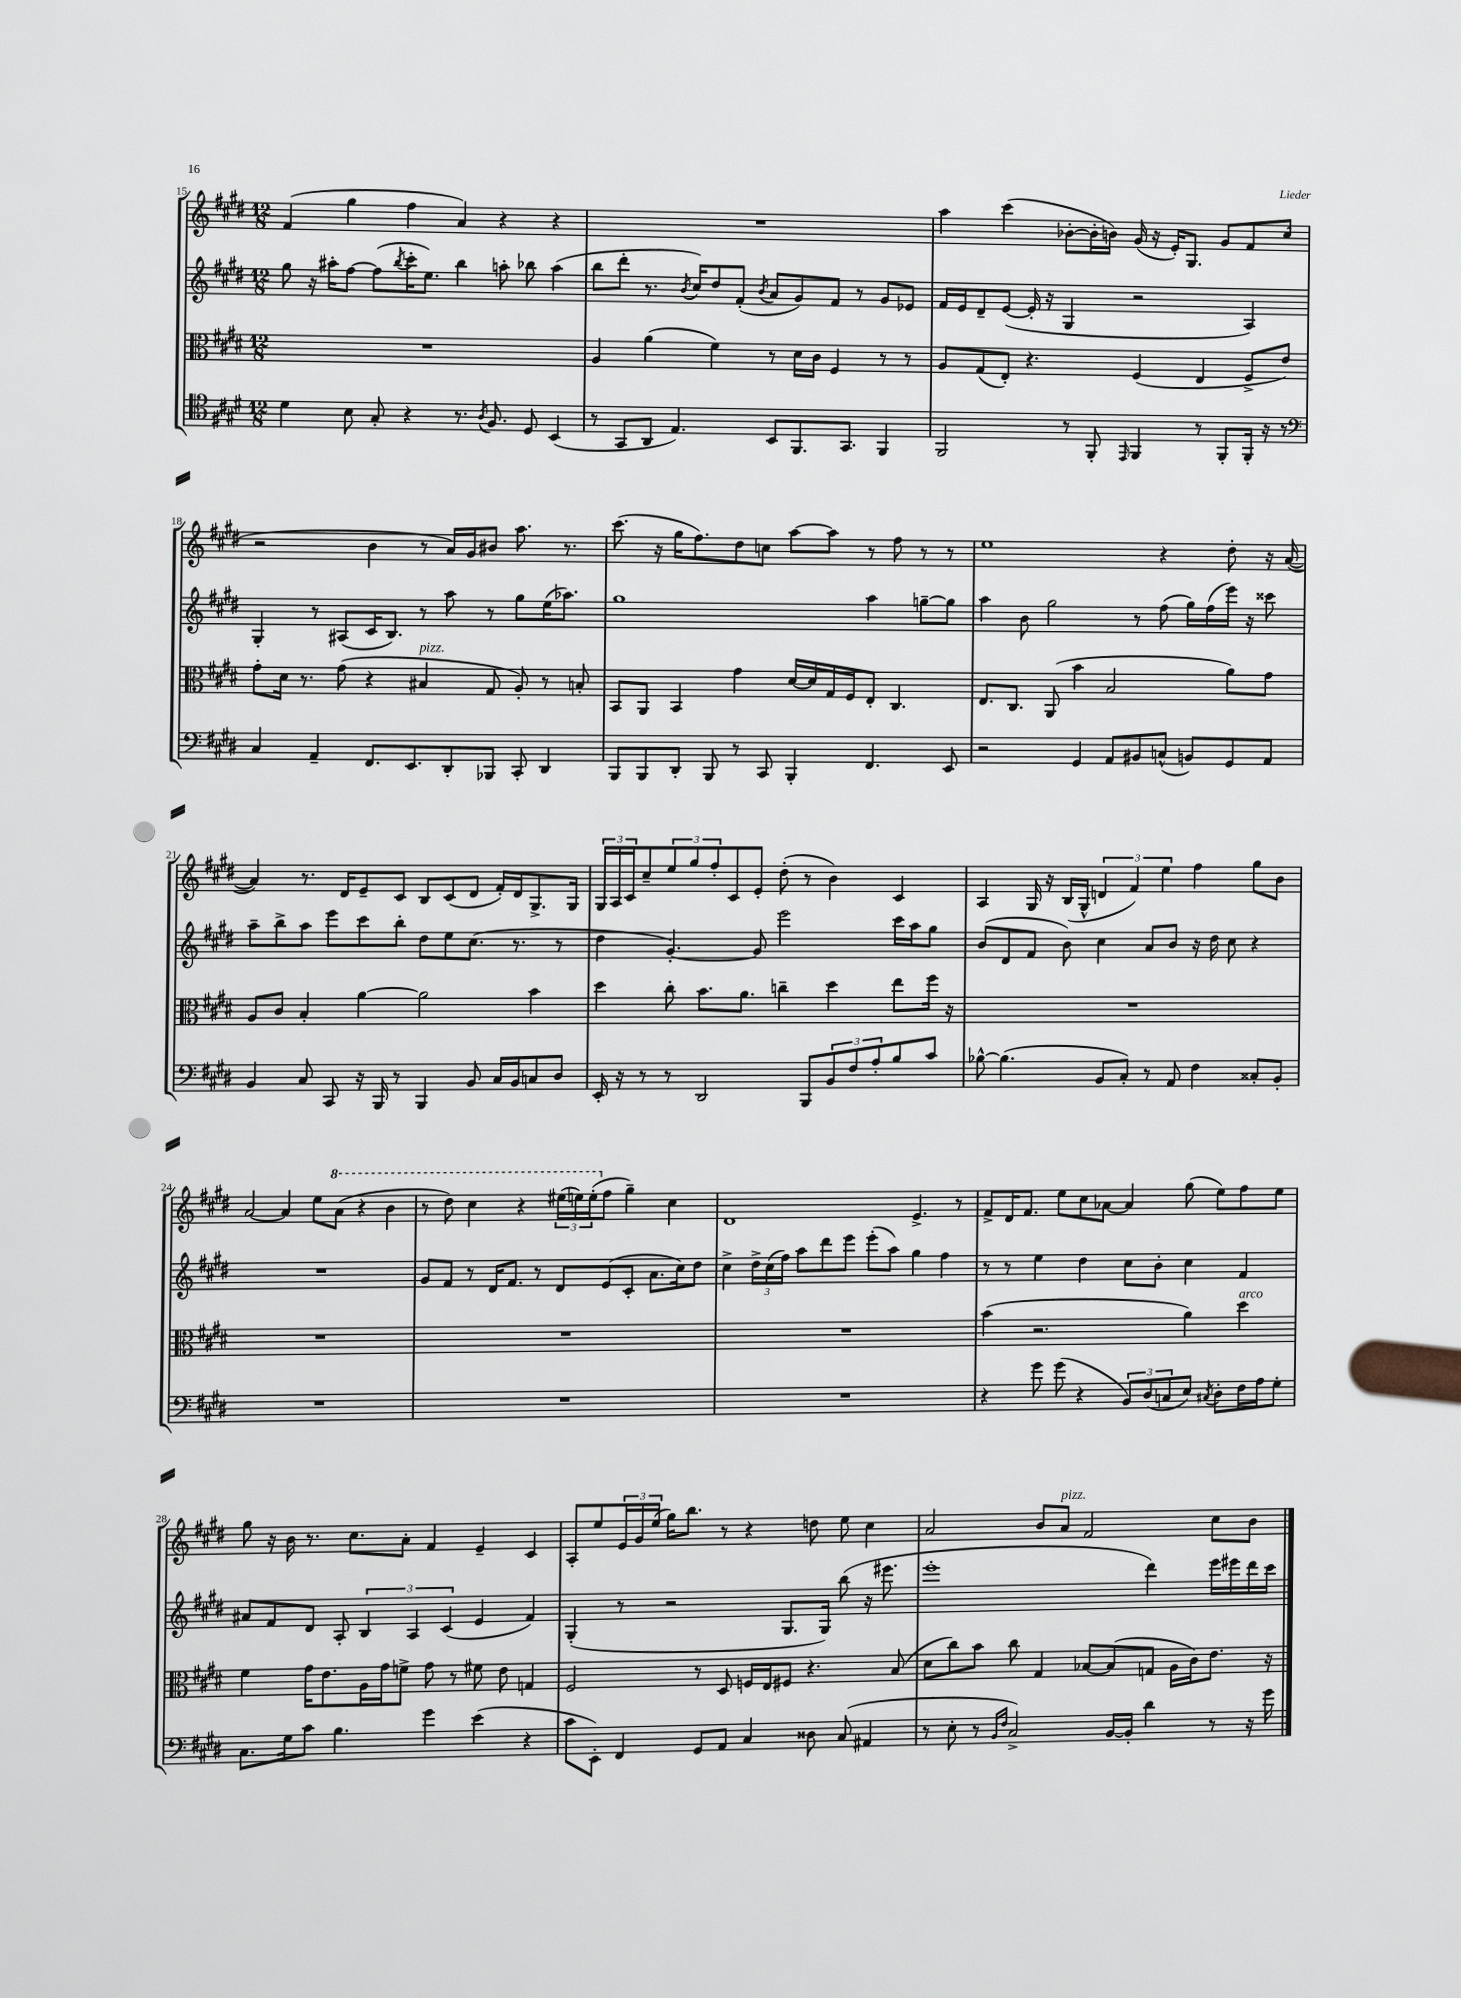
<<
\new StaffGroup <<
\new Staff = "s0" {
    \clef treble \key e \major \numericTimeSignature \time 12/8
    fis'4( gis''4 fis''4 a'4) r4 r4 |
    R1. |
    a''4 cis'''4( bes'8~-. bes'16-. b'16) gis'16( r16 e'16-.) gis8. gis'8 fis'8 cis''8( |
    r2 b'4 r8 a'16) gis'16 bis'8 a''8. r8. |
    cis'''8.( r16 gis''16 fis''8.) dis''8 c''8 a''8~ a''8 r8 fis''8 r8 r8 |
    e''1 r4 dis''8-. r16 a'16~( |
    a'4) r8. dis'16 e'8-- cis'8 b8 cis'8( dis'8 fis'16-.) dis'16 gis8.-> gis16 |
    \tuplet 3/2 { gis16 a16 cis'16 } cis''8-- \tuplet 3/2 { e''8 gis''8 fis''8-. } cis'8 e'8-. dis''8-.( r8 b'4) cis'4 |
    a4 gis16 r16 b16( gis16-^ \tuplet 3/2 { d'4 fis'4) e''4 } fis''4 gis''8 b'8 |
    a'2~ a'4 e''8 \ottava #1 a''8( r4 b''4 |
    r8 dis'''8) cis'''4 r4 \tuplet 3/2 { eis'''16( e'''16) e'''16-.( \ottava #0 } fis''8 gis''4--) cis''4 |
    dis'1 e'4.-> r8 |
    fis'8-> dis'16 fis'8. e''8 cis''8 aes'8~ aes'4 gis''8( e''8) fis''8 e''8 |
    gis''8 r16 b'16 r8. cis''8. a'8-. fis'4 e'4-- cis'4 |
    a8-. e''8 \tuplet 3/2 { e'16 gis'16 e''16( } gis''16) b''8. r8 r4 d''8 e''8 cis''4 |
    a'2 b'8 a'8^\markup { \italic "pizz." } fis'2 cis''8 b'8 \bar "|." |
}
\new Staff = "s1" {
    \clef treble \key e \major \numericTimeSignature \time 12/8
    gis''8 r16 ais''16-. fis''8~ fis''8( \acciaccatura { b''8 } cis'''16-. e''8.) b''4 a''8-. bes''8 a''4( |
    b''8 dis'''8-. r8. \acciaccatura { b'8 } cis''16) dis''8 fis'8-.( \acciaccatura { b'8 } a'8 gis'8) fis'8 r8 gis'8 ees'8 |
    fis'16 e'16 dis'8-- e'8~( e'16-. r16 gis4 r2 a4) |
    gis4-. r8 ais8( cis'16 b8.) r8 a''8 r8 gis''8 e''16( aes''8.) |
    gis''1 a''4 g''8~-- g''8 |
    a''4 b'8 gis''2 r8 fis''8( gis''16) fis''16( e'''16) r16 cisis'''8 |
    a''8-- b''8-> a''8 e'''8 cis'''8 b''8-. dis''8 e''8 cis''8.( r8. r8 |
    dis''4 gis'4.~-.) gis'8 e'''2 cis'''16 a''16 gis''8 |
    b'8( dis'8 fis'8 b'8) cis''4 a'8 b'8 r16 dis''16 cis''8 r4 |
    R1. |
    gis'8 fis'8 r8 dis'16 fis'8. r8 dis'8 e'8( cis'8-. a'8. cis''16) dis''8 |
    cis''4-> \tuplet 3/2 { dis''16-> cis''16( fis''16) } a''8 dis'''8 e'''8 e'''8-.( a''8) gis''4 fis''4 |
    r8 r8 e''4 dis''4 cis''8 b'8-. cis''4 fis'4 |
    ais'8 fis'8 dis'8 a8-. \tuplet 3/2 { b4 a4 cis'4( } e'4 fis'4) |
    gis4-.( r8 r2 gis8. gis16) b''8( r16 eis'''8. |
    e'''1-. dis'''4) e'''16 eis'''16 dis'''16 cis'''16 \bar "|." |
}
\new Staff = "s2" {
    \clef alto \key e \major \numericTimeSignature \time 12/8
    R1. |
    a4 a'4( fis'4) r8 dis'16 cis'16 fis4 r8 r8 |
    a8 gis8( e8-.) r4. fis4( e4 fis8-> e'8) |
    gis'8-. dis'16 r8. gis'8( r4 bis4^\markup { \italic "pizz." } gis8 a8-.) r8 b8-. |
    b,8 a,8 b,4 gis'4 dis'16~ dis'16 gis16 fis16 e8-. cis4. |
    e8. cis8. a,8( b'4 b2 a'8) gis'8 |
    a8 cis'8 b4-. a'4~ a'2 b'4 |
    dis''4 cis''8-. b'8. a'8. c''4-- dis''4 e''8 fis''16 r16 |
    R1. |
    R1. |
    R1. |
    R1. |
    b'4( r2. a'4) dis''4^\markup { \italic "arco" } |
    fis'4 gis'16 e'8. a16 gis'16 f'8-> gis'8 r8 fis'8 e'8 g4 |
    fis2 r8 dis8 f16 e16 fis8 r4. b8( |
    dis'8 cis''8) b'8 cis''8 gis4 bes8~ bes8( g8 a16 cis'16) e'8. r16 \bar "|." |
}
\new Staff = "s3" {
    \clef tenor \key e \major \numericTimeSignature \time 12/8
    dis'4 b8 gis8-. r4 r8. \acciaccatura { a8 } fis8. dis8 b,4( |
    r8 gis,8 a,8 e4.) b,8 fis,8. gis,8. fis,4 |
    fis,2 r8 fis,8-. \grace { e,16 } fis,4 r8 fis,8-. fis,16-. r16 r8 |
    \clef bass cis4 a,4-- fis,8. e,8. dis,8-. bes,,8 cis,8-. dis,4 |
    b,,8 b,,8 dis,8-. b,,8 r8 cis,8 b,,4-. fis,4. e,8 |
    r2 gis,4 a,8 bis,8 c8-^( b,8) gis,8 a,8 |
    b,4 cis8 cis,8 r16 b,,16 r8 b,,4 b,8 cis16 b,16 c8 dis8 |
    e,16-. r16 r8 r8 dis,2 b,,8 \tuplet 3/2 { b,8 fis8 a8-. } b8 cis'8 |
    bes8~-^ bes4.( b,8 cis8-.) r8 a,8 fis4 cisis8-. b,8-. |
    R1. |
    R1. |
    R1. |
    r4 gis'8 gis'8( r4 \tuplet 3/2 { b,8) dis8( c8 } e8) \acciaccatura { cis8 } dis8-. fis16 a16 gis8-. |
    cis8. gis16 cis'8 b4. gis'4 e'4( r4 |
    cis'8 e,8-.) fis,4 gis,8 a,8 cis4 disis8 cis8( ais,4 |
    r8 e8-. r8 \grace { b,16 fis16 } cis2->) b,16~ b,16-. dis'4 r8 r16 gis'16 \bar "|." |
}
>>
>>
\layout { \context { \Score currentBarNumber = #15 } }
